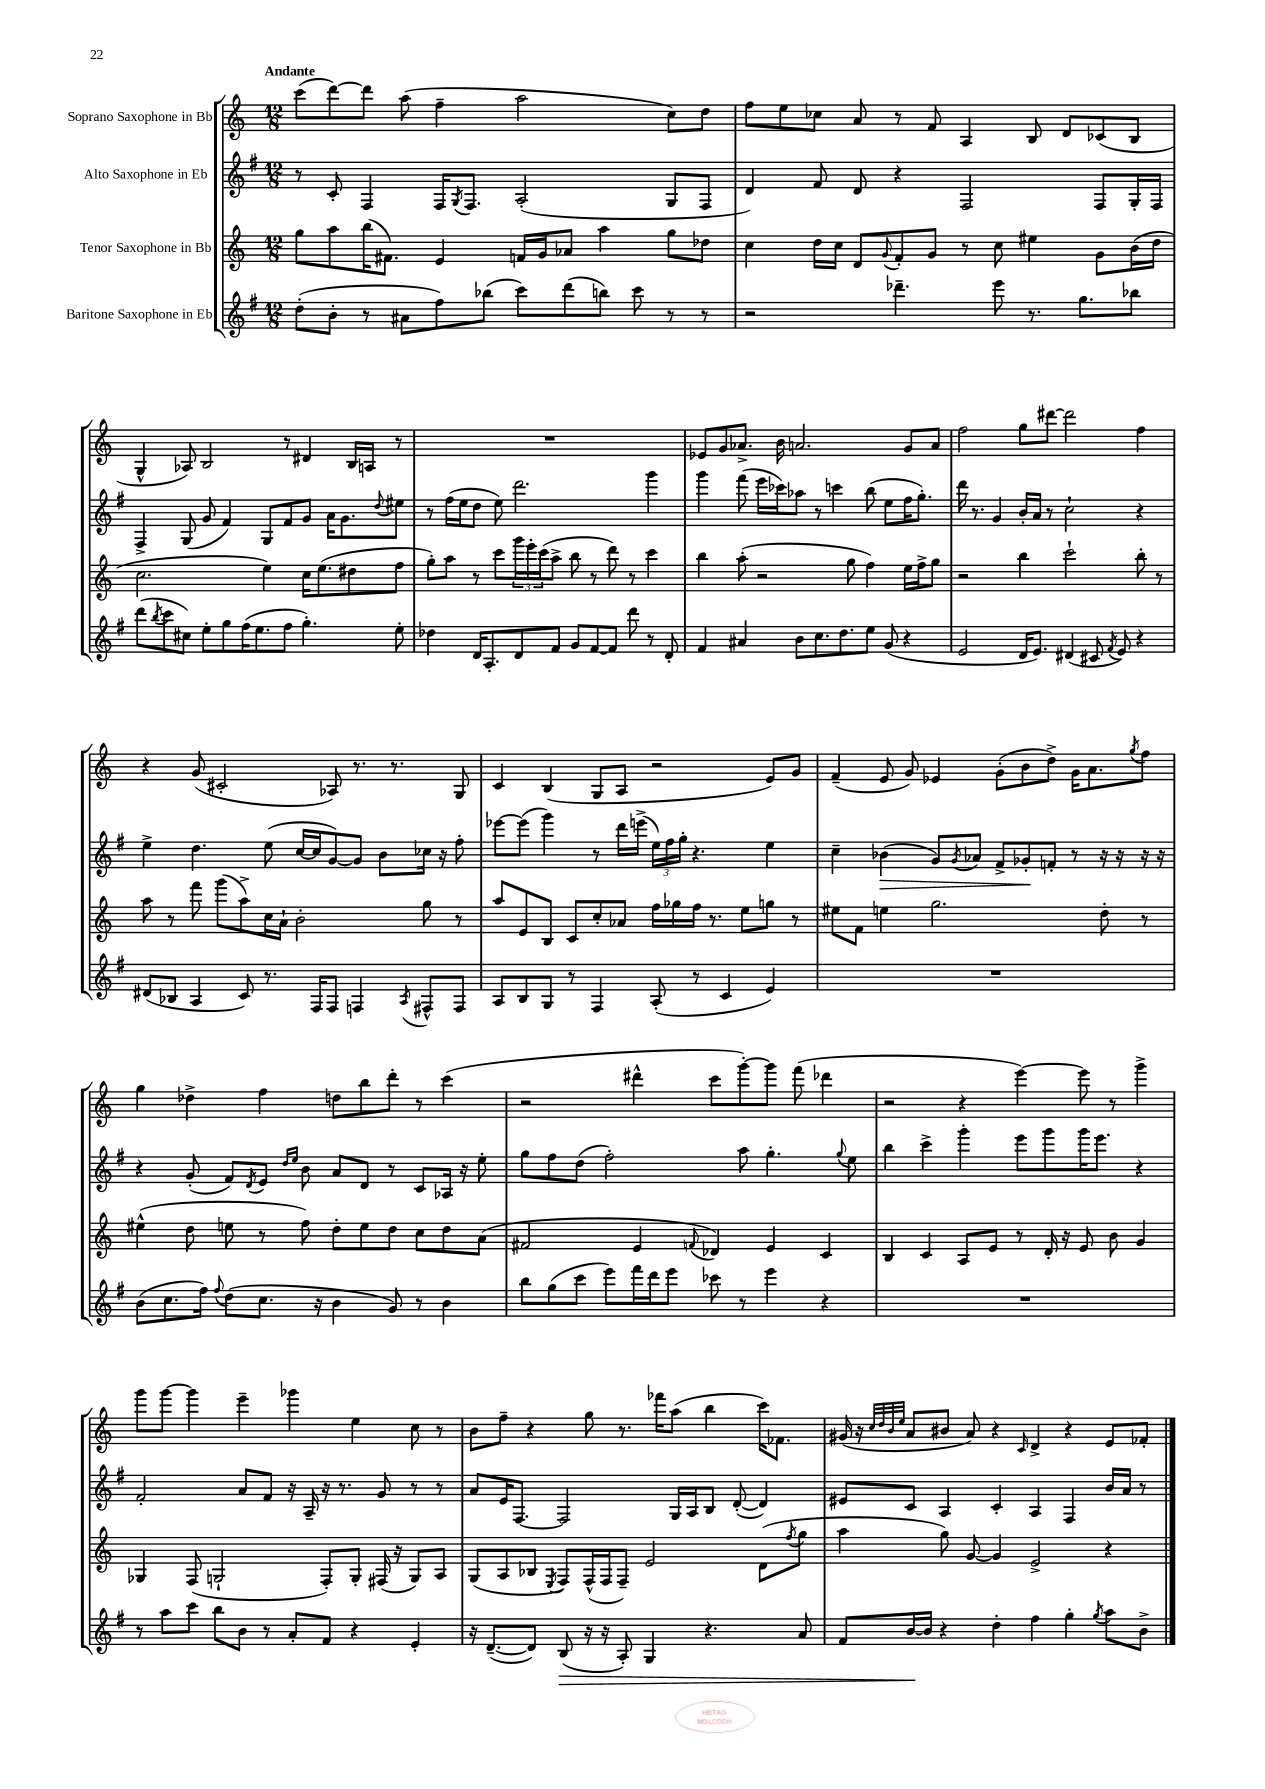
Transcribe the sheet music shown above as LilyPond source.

<<
\new StaffGroup <<
\new Staff = "s0" \with { instrumentName = "Soprano Saxophone in Bb" } {
    \clef treble \key c \major \numericTimeSignature \time 12/8 \tempo "Andante"
    c'''8( d'''8~) d'''8 a''8( f''4-- a''2 c''8) d''8 |
    f''8 e''8 ces''8 a'8 r8 f'8 a4 b8 d'8 ces'8( b8 |
    g4-^ aes8) b2 r8 dis'4 b16 a16 r8 |
    R1. |
    ees'8 g'8 aes'8.-> b'16 a'2. g'8 a'8 |
    f''2 g''8 dis'''8~ dis'''2 f''4 |
    r4 g'8( cis'2-. aes8) r8. r8. g8 |
    c'4 b4( g8 a8 r2 e'8) g'8 |
    f'4--( e'8 g'8) ees'4 g'8-.( b'8 d''8->) g'16 a'8. \acciaccatura { g''8 } f''8 |
    g''4 des''4-> f''4 d''8 b''8 d'''8-. r8 c'''4( |
    r2 dis'''4-^ c'''8 g'''8~-.) g'''8 f'''8( des'''4 |
    r2 r4 e'''4~) e'''8 r8 g'''4-> |
    g'''8 g'''8~ g'''4 e'''4-- ges'''4 e''4 c''8 r8 |
    b'8 f''8-- r4 g''8 r8. fes'''16 a''8( b''4 c'''16) fes'8. |
    gis'16( r16 \grace { c''32 d''32 b'32 e''32 } a'8 bis'8 a'8) r4 \grace { c'16 } d'4-> r4 e'8 fes'8-. \bar "|." |
}
\new Staff = "s1" \with { instrumentName = "Alto Saxophone in Eb" } {
    \clef treble \key g \major \numericTimeSignature \time 12/8
    r8 c'8-. fis4 fis16 \acciaccatura { g8 } fis8. a2-.( g8 fis8 |
    d'4) fis'8 d'8 r4 fis2 fis8 g16-. fis16 |
    fis4-> g8( g'8 fis'4) g8 fis'8 g'8 a'16 g'8. \appoggiatura { d''8 } eis''8 |
    r8 fis''16( e''16 d''8 e''8) d'''2. g'''4 |
    g'''4 fis'''8( e'''16 ces'''16) aes''8 r8 c'''4 b''8( e''8 fis''16 g''8.-.) |
    d'''16 r8. g'4 b'16-. a'16 r8 c''2-! r4 |
    e''4-> d''4. e''8( c''16~ c''16 g'8~) g'8 b'8 ces''16 r16 fis''8-. |
    ees'''8~ ees'''8( g'''4) r8 d'''16 e'''16->( \tuplet 3/2 { e''16) fis''16 g''16-. } r4. e''4 |
    c''4-- bes'4\>( g'8) \acciaccatura { g'8 } aes'8 fis'8-> ges'8-.\! f'8-. r8 r16 r16 r16 r16 |
    r4 g'8-.( fis'8) \acciaccatura { d'8 } e'8 \grace { d''16 e''16 } b'8 a'8 d'8 r8 c'8 aes16 r16 e''8-. |
    g''8 fis''8 d''8( fis''2-.) a''8 g''4.-. \appoggiatura { g''8 } e''8 |
    b''4 c'''4-> g'''4-. e'''8 g'''8 g'''16 e'''8. r4 |
    fis'2-. a'8 fis'8 r16 a16-- r16 r8. g'8 r8 r8 |
    a'8 e'16 fis8.~ fis2 g16 a16 b8 d'8~-.( d'4) |
    eis'8 c'8 a4 c'4-. a4 fis4 b'16 a'16 r8 \bar "|." |
}
\new Staff = "s2" \with { instrumentName = "Tenor Saxophone in Bb" } {
    \clef treble \key c \major \numericTimeSignature \time 12/8
    g''8 a''8 b''16( fis'8.) e'4 f'16 g'16 aes'8 a''4 g''8 des''8 |
    c''4 d''16 c''16 d'8 \appoggiatura { g'8 } f'8-. g'8 r8 c''8 eis''4 g'8 b'16( d''16 |
    c''2. e''4) c''16 e''8.( dis''8 f''8 |
    g''8-.) a''8 r8 c'''8 \tuplet 3/2 { g'''16 e'''16-. c'''16( } a''8-> b''8 r8 d'''8) r8 c'''4 |
    b''4 a''8-.( r2 g''8 f''4) e''16 f''16-> g''8 |
    r2 b''4 c'''2-! b''8-. r8 |
    a''8 r8 f'''8 g'''8( a''8->) c''16 a'16-! b'2-. g''8 r8 |
    a''8 e'8 b8 c'8 c''8-. aes'8 f''16 ges''16 f''16 r8. e''8 g''8 r8 |
    eis''8 f'8 e''4 g''2. d''8-. r8 |
    eis''4-^( d''8 e''8 r8 f''8) d''8-. e''8 d''8 c''8 d''8 a'8( |
    fis'2 e'4 \appoggiatura { f'8 } des'4) e'4 c'4 |
    b4 c'4 a8 e'8 r8 d'16-. r16 e'8 b'8 g'4 |
    ges4 f8( g2-! f8-.) g8-. fis16( r16 g8) a8 |
    g8( a8 bes8 \acciaccatura { e8 } f8) f16-^( f16 f8--) e'2 d'8( \acciaccatura { f''8 } g''8 |
    a''4 g''8) g'8~ g'4 e'2-> r4 \bar "|." |
}
\new Staff = "s3" \with { instrumentName = "Baritone Saxophone in Eb" } {
    \clef treble \key g \major \numericTimeSignature \time 12/8
    d''8-.( b'8-. r8 ais'8 fis''8) bes''8( c'''8) d'''8( b''8) c'''8 r8 r8 |
    r2 des'''4.-- e'''8 r8. g''8. bes''8 |
    d'''8( \acciaccatura { b''8 } c'''8 cis''8) e''8-. g''8 fis''16( e''8. fis''8 g''4.-.) e''8-. |
    des''4 d'16 a8.-. d'8 fis'8 g'8 fis'8~ fis'8 d'''8 r8 d'8-. |
    fis'4 ais'4 b'8 c''8. d''8. e''8 g'8( r4 |
    e'2 d'16 e'8.) dis'4( cis'8 \acciaccatura { fis'8 } e'8) r4 |
    dis'8( bes8 a4 c'8) r8. fis16 fis8 f4 \acciaccatura { a8 } fis8-^ fis8 |
    a8 b8 g8 r8 fis4 a8-.( r8 c'4 e'4) |
    R1. |
    b'8( c''8. fis''16) \appoggiatura { fis''8 } d''8( c''8. r16 b'4 g'8) r8 b'4 |
    b''8 g''8( c'''8 e'''8) fis'''16 d'''16 e'''8 ces'''8 r8 e'''4 r4 |
    R1. |
    r8 a''8 c'''8 b''8 b'8 r8 a'8-. fis'8 r4 e'4-. |
    r16 d'8.~--( d'8) b8\>( r16 r16 a8-.) g4 r4. a'8 |
    fis'8 b'16~\! b'16 r4 d''4-. fis''4 g''4-. \acciaccatura { g''8 } a''8 b'8-> \bar "|." |
}
>>
>>
\layout { \context { \Score \remove "Bar_number_engraver" } }
